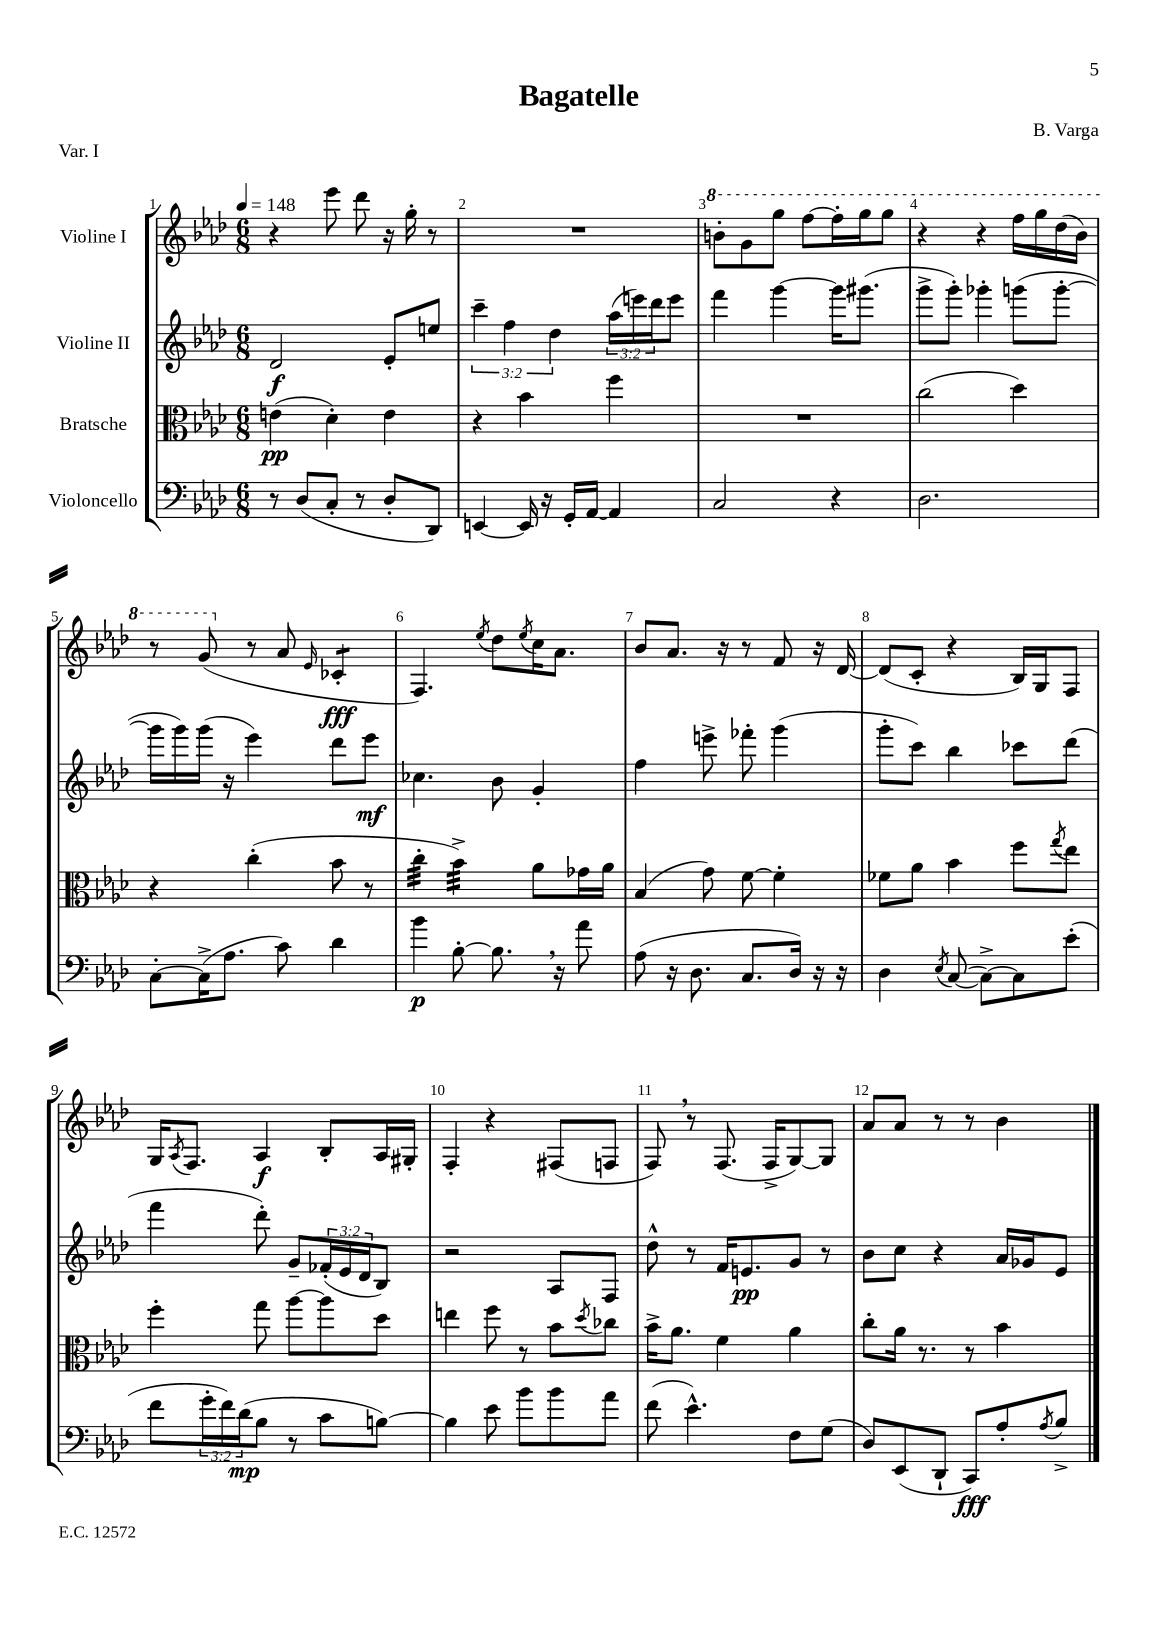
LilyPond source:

\header { title = "Bagatelle" composer = "B. Varga" piece = "Var. I" }
<<
\new StaffGroup <<
\new Staff = "s0" \with { instrumentName = "Violine I" } {
    \clef treble \key aes \major \numericTimeSignature \time 6/8 \tempo 4 = 148
    r4 ees'''8 des'''8 r16 g''16-. r8 |
    R2. |
    \ottava #1 b''8-. g''8 g'''8 f'''8~ f'''16-. g'''16 g'''8 |
    r4 r4 f'''16 g'''16 des'''16( bes''16) |
    r8 g''8( \ottava #0 r8 aes'8 \grace { ees'16 } ces'4:8-.\fff |
    f4.) \acciaccatura { ees''8 } des''8 \acciaccatura { ees''8 } c''16 aes'8. |
    bes'8 aes'8. r16 r8 f'8 r16 des'16~ |
    des'8( c'8-. r4 bes16) g16 f8 |
    g16 \acciaccatura { aes8 } f8. aes4\f bes8-. aes16 gis16-. |
    f4-. r4 fis8( f8 |
    f8) \breathe r8 f8.( f16-> g8~) g8 |
    aes'8 aes'8 r8 r8 bes'4 \bar "|." |
}
\new Staff = "s1" \with { instrumentName = "Violine II" } {
    \clef treble \key aes \major \numericTimeSignature \time 6/8 \override Staff.TupletNumber.text = #tuplet-number::calc-fraction-text
    des'2\f ees'8-. e''8 |
    \tuplet 3/2 { c'''4-- f''4 des''4 } \tuplet 3/2 { aes''16( e'''16) des'''16 } e'''8 |
    f'''4 g'''4~ g'''16 gis'''8.( |
    g'''8-> g'''8-.) ges'''4-. g'''8( g'''8~-. |
    g'''16 g'''16) g'''16( r16 ees'''4) des'''8 ees'''8\mf |
    ces''4. bes'8 g'4-. |
    f''4 e'''8-> fes'''8-. g'''4( |
    g'''8-. c'''8) bes''4 ces'''8 des'''8( |
    f'''4 des'''8-.) g'8-- \tuplet 3/2 { fes'16-.( ees'16 des'16 } bes8) |
    r2 aes8 f8 |
    des''8-^ r8 f'16 e'8.\pp g'8 r8 |
    bes'8 c''8 r4 aes'16 ges'16 ees'8 \bar "|." |
}
\new Staff = "s2" \with { instrumentName = "Bratsche" } {
    \clef alto \key aes \major \numericTimeSignature \time 6/8
    e'4\pp( des'4-.) e'4 |
    r4 bes'4 f''4 |
    R2. |
    c''2( des''4) |
    r4 c''4-.( bes'8 r8 |
    c''4:32-. bes'4:32->) aes'8 ges'16 aes'16 |
    bes4( g'8) f'8~ f'4-. |
    fes'8 aes'8 bes'4 f''8 \acciaccatura { g''8 } ees''8 |
    f''4-. g''8 aes''8~ aes''8 des''8 |
    e''4 f''8 r8 bes'8 \acciaccatura { des''8 } ces''8 |
    bes'16-> aes'8. f'4 aes'4 |
    c''8-. aes'16 r8. r8 bes'4 \bar "|." |
}
\new Staff = "s3" \with { instrumentName = "Violoncello" } {
    \clef bass \key aes \major \numericTimeSignature \time 6/8 \override Staff.TupletNumber.text = #tuplet-number::calc-fraction-text
    r8 des8( c8-. r8 des8-. des,8) |
    e,4~ e,16 r16 g,16-. aes,16~ aes,4 |
    c2 r4 |
    des2. |
    c8~-. c16->( aes8. c'8) des'4 |
    bes'4\p bes8~-. bes8. \breathe r16 aes'8 |
    aes8( r16 des8. c8. des16) r16 r16 |
    des4 \acciaccatura { ees8 } c8~( c8~->) c8 ees'8-.( |
    f'8 \tuplet 3/2 { g'16-. f'16) des'16\mp( } bes8 r8 c'8 b8~) |
    b4 ees'8 bes'8 bes'8 aes'8 |
    f'8( ees'4.-^) f8 g8( |
    des8) ees,8( des,8-! c,8\fff) aes8-. \acciaccatura { aes8 } bes8-> \bar "|." |
}
>>
>>
\layout { \context { \Score \override BarNumber.break-visibility = ##(#f #t #t) barNumberVisibility = #all-bar-numbers-visible } }
